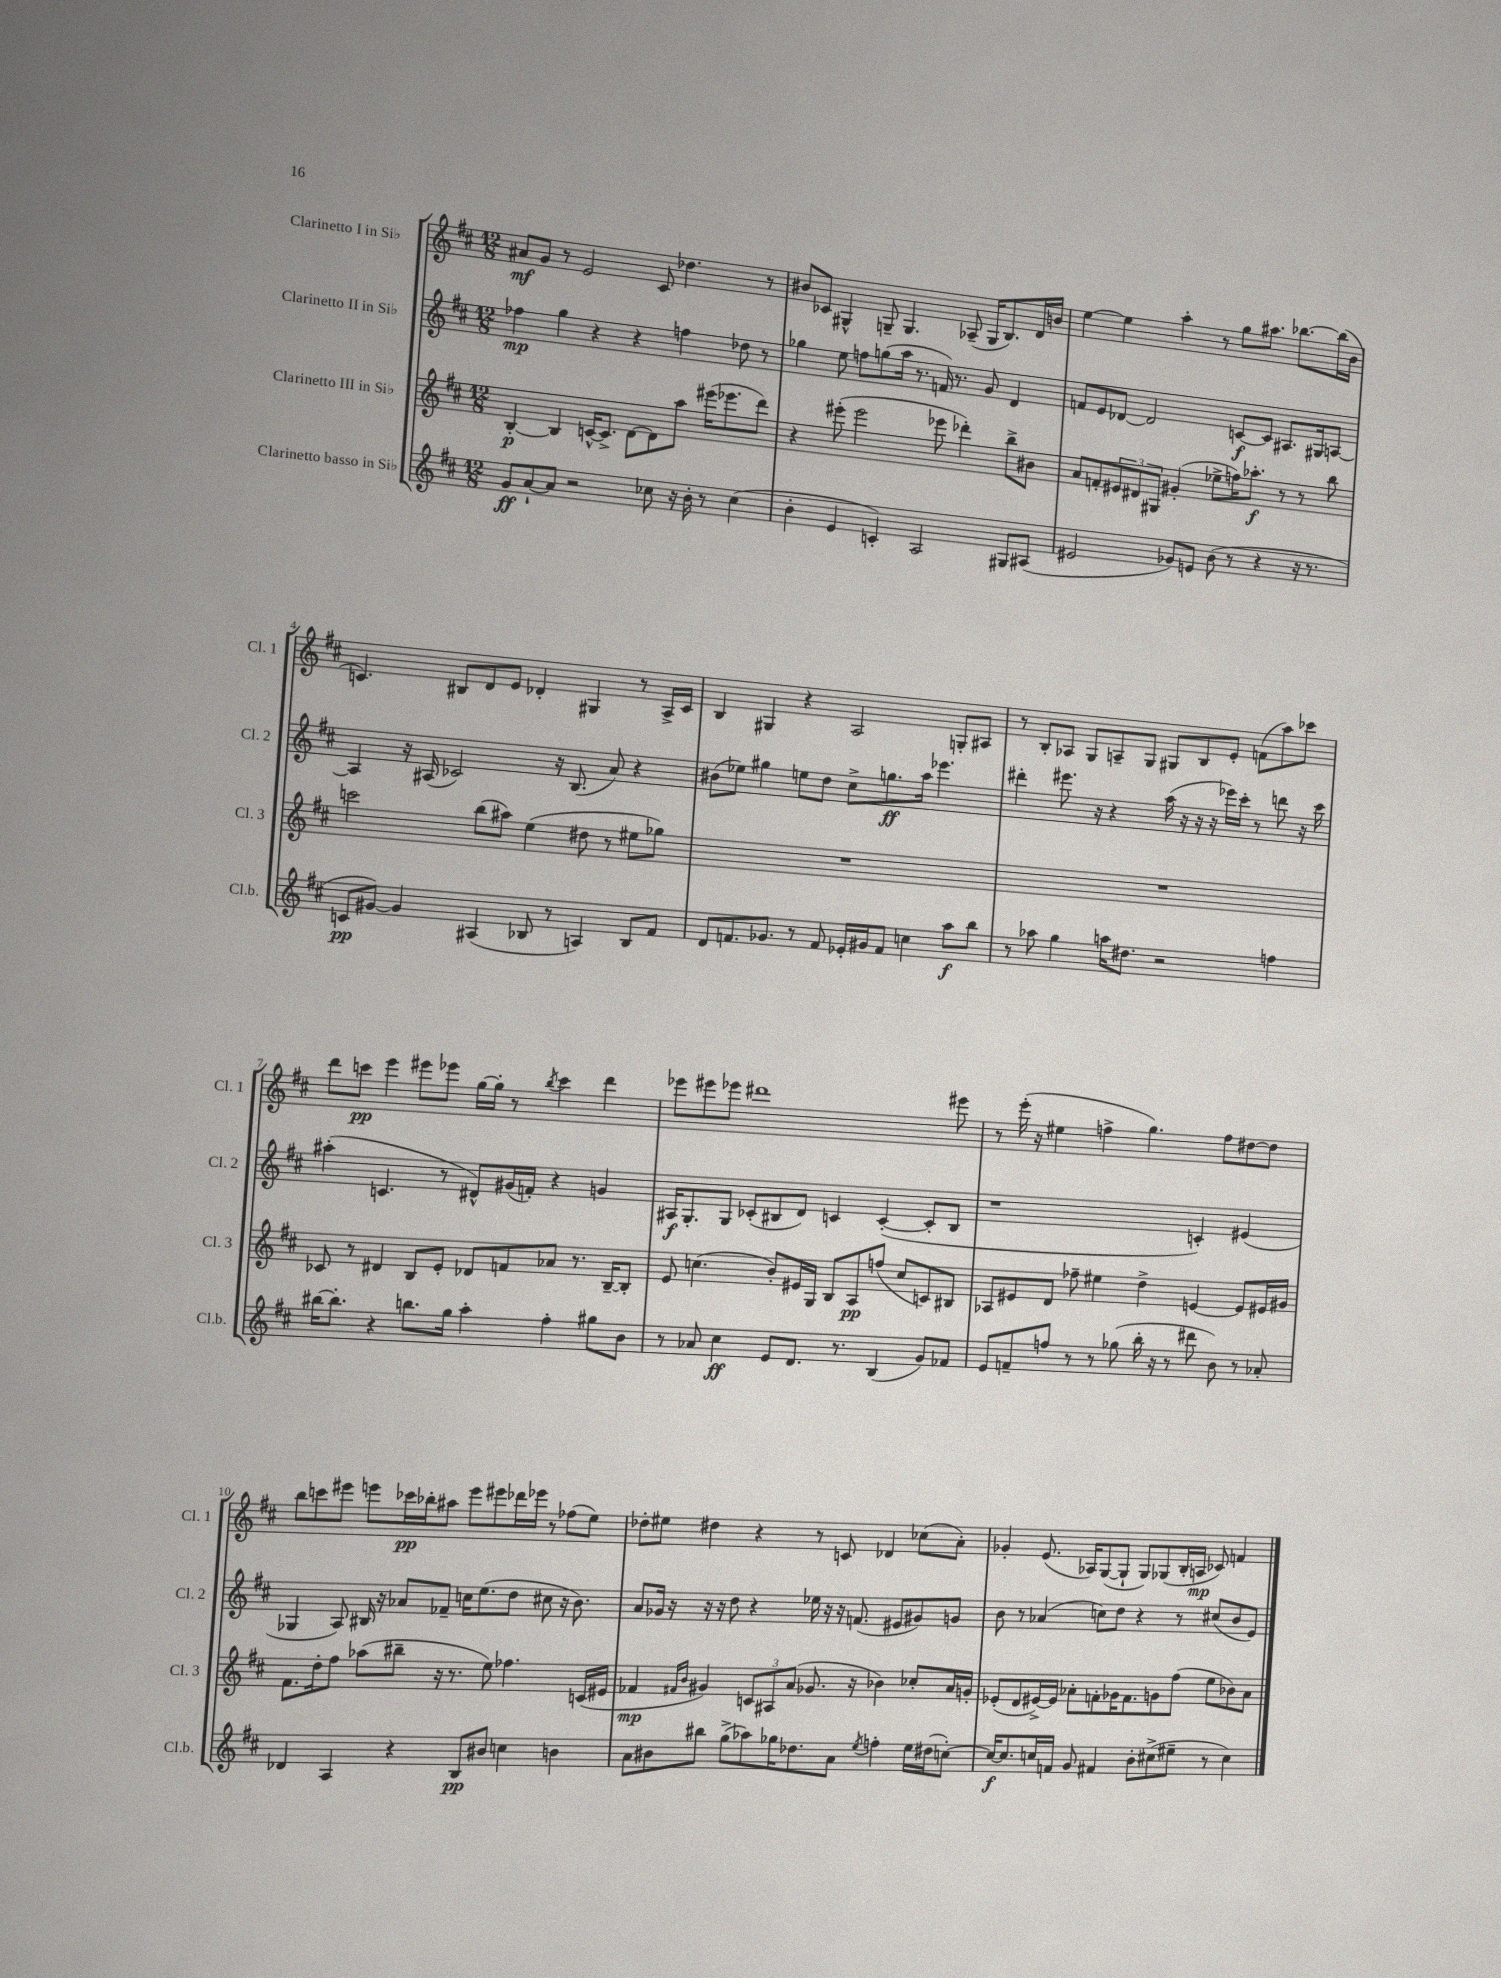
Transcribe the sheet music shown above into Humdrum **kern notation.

**kern	**kern	**kern	**kern
*staff4	*staff3	*staff2	*staff1
*clefG2	*clefG2	*clefG2	*clefG2
*k[f#c#]	*k[f#c#]	*k[f#c#]	*k[f#c#]
*M12/8	*M12/8	*M12/8	*M12/8
8g	[4B'	4ff-	8a#
[8a`	.	.	8g
8a]	4B]	4gg	8r
2r	.	.	2e
.	[16c^^	4r	.
.	8.c^]	.	.
.	[8d	4r	.
8cc-	8d]	.	8c#
16r	8aa	4ff	4.dd-
16b'	.	.	.
8r	(16eee#	.	.
.	8.eee-	.	.
(4cc-	.	8dd-	.
.	8ddd)	8r	8r
=	=	=	=
4b'	4r	4gg-	8b#
.	.	.	8c-
4e	(8eee#'	8ee	4G#^^
.	2eee#	8ff	.
4c')	.	(8gg	8G~
.	.	16aa	4.G
.	.	8.r	.
2A	.	.	.
.	8eee-	16f)	.
.	.	8.r	.
.	4ddd-')	.	(8A-~
.	.	8g	16G
.	.	.	8.B)
8G#	8bb^	4d	.
(8A#	8b#	.	16d
.	.	.	16b
=	=	=	=
2e#	8a	8f	[4ee
.	8f'	8e	.
.	12e#	[8d-	4ee]
.	12d#	.	.
.	.	2d-]	.
.	12G#	.	.
8g-)	(4g#'	.	4aa'
8e	.	.	.
(8b	8ee-^	.	8r
8r	16ff)	[8c	8gg
.	8.aa-'	.	.
4r	.	8c]	8.aa#
.	8r	8.A#	.
.	.	.	[8.bb-
16r	8r	.	.
8.r	.	16G#	.
.	8bb	[8A	(16bb-]
.	.	.	16b
=	=	=	=
8c	2ccc	4A]	4.c)
[8g#)	.	.	.
4g#]	.	16r	.
.	.	(16A#	.
.	.	2c-)	8B#
(4A#	(8bb	.	8d
.	8aa#)	.	8e
8B-	(4ee	.	4d-'
8r	.	16r	.
.	.	(8.B	.
4A)	8dd#	.	4G#
.	8r	8a)	.
8B-	8ee#	4r	8r
8f#	8gg-)	.	16A^
.	.	.	16c
=	=	=	=
8d	1.r	(8b#	4B
8.f	.	8ee-)	.
.	.	4gg#	4G#
8.g-	.	.	.
8r	.	8ee	4r
8f	.	8dd	.
16e-'	.	8cc#^	2A
16g#	.	.	.
8f	.	8.gg	.
4cc	.	.	.
.	.	16aa	.
.	.	4.eee-	.
8aa	.	.	8G'
8bb	.	.	8A#
=	=	=	=
8r	1.r	4ddd#'	8r
8aa-	.	.	8B'
4gg	.	8.eee#	8A-
.	.	.	8G
.	.	16r	.
16aa	.	4r	8A~
8.dd#	.	.	.
.	.	.	8G
2r	.	(16aa	8G#
.	.	16r	.
.	.	16r	8B
.	.	16r	.
.	.	16eee-)	8e'
.	.	16ccc#'	.
.	.	8r	(8f
4ff	.	8ddd	8aa)
.	.	16r	8ccc-
.	.	16ccc#	.
=	=	=	=
[16bb#	8c-	(4aa#'	8ddd
8.bb#']	.	.	.
.	8r	.	8ccc
4r	4d#	4.c	4eee
8.bb	8B	.	8eee#
.	8e'	8r	8eee-
16gg	.	.	.
4aa'	8d-	8d#^^)	[16gg
.	.	.	16gg']
.	8f	(16g#	8r
.	.	16f')	.
.	.	.	8qbb
4ff#'	8a-	4r	4ccc
.	8.r	.	.
8gg#	.	4g	4ddd
.	[16B~	.	.
8b	8B']	.	.
=	=	=	=
8r	8e	16A#	8eee-
.	.	8.G'	.
8a-	(4.cc	.	8eee#
4cc#	.	8G	8eee-
.	.	(8c-'	1ddd#
8e	8b')	8B#	.
8.d	16e#	8d)	.
.	16G	.	.
.	8B	4c	.
8.r	.	.	.
.	8A	.	.
(4B	(8ff	([4c'	.
.	8cc	.	.
8g)	8c)	8c']	.
8f-	8B#	8B#	8eee#
=	=	=	=
8e	8A-	1r	8r
8f~	8e#	.	(16eee'
.	.	.	16r
8ff	8d	.	4ee#
8r	8ff-~	.	.
8r	4ee#	.	4ff^
(8gg-	.	.	.
16bb'	4dd^	.	4.gg)
16r	.	.	.
8r	.	.	.
8ddd#	[4e	4c')	.
8b)	.	.	8ff
8r	8e]	(4e#	[8dd#
8a-'	16e#	.	8dd#]
.	16g#	.	.
=	=	=	=
4d-	8.f#	4G-	8bb
.	.	.	8ccc
.	16dd'	.	.
4A	8ff#	8A)	8eee#
.	(8aa-	16B#	8eee
.	.	16r	.
4r	8bb#~	8a-	16ccc-
.	.	.	16bb-'
.	16r	8f-~	8aa#
.	8.r	.	.
8B	.	16cc	8eee
.	.	(8.ee	.
8b#	8ee)	.	8eee#
4cc	4.ff-	8dd	16ddd-
.	.	.	16eee-
.	.	8cc#	8r
4b	.	16r	(8ff-
.	.	8.b)	.
.	(16c	.	8ee)
.	16e#	.	.
=	=	=	=
8a	4f-	8a	8dd-'
8b#	.	16g-	8ee#
.	.	16r	.
.	16qqf#	.	.
.	16qqb	.	.
8bb#	4g#)	16r	4dd#
.	.	16r	.
(8gg^	.	8dd	.
8aa-)	12c	4r	4r
.	12A#	.	.
16gg-	.	.	.
.	(12a	.	.
8.dd-	.	.	.
.	8.g-	16ee-	8r
.	.	16r	.
8a	.	16r	8c
.	16r	(8.f	.
8qee	.	.	.
4ff'	4b-)	.	4d-
.	.	8e#	.
16ee	8cc-'	8g#)	(8cc-
(16dd#	.	.	.
[8cc')	16a	8g	8a')
.	16g'	.	.
=	=	=	=
16cc_	(8e-'	8b	4g-'
8.cc]	.	.	.
.	8d	8r	.
16cc	[16e#^)	(4a-	(8.e
16f	16e#]	.	.
8g	8a-'	.	.
.	.	.	16A-)
4f#	8f'	8cc)	([8G
.	16g-	8dd	8G`]
.	8.f	.	.
8b'	.	4r	8G)
(8cc#^	8g	.	(8G-
8ee#~	(8ff#	8r	16B'
.	.	.	16A
8r	8ee	(8cc#	8c-)
4cc#)	8b-)	8b	4f
.	8a-	8e)	.
==	==	==	==
*-	*-	*-	*-
